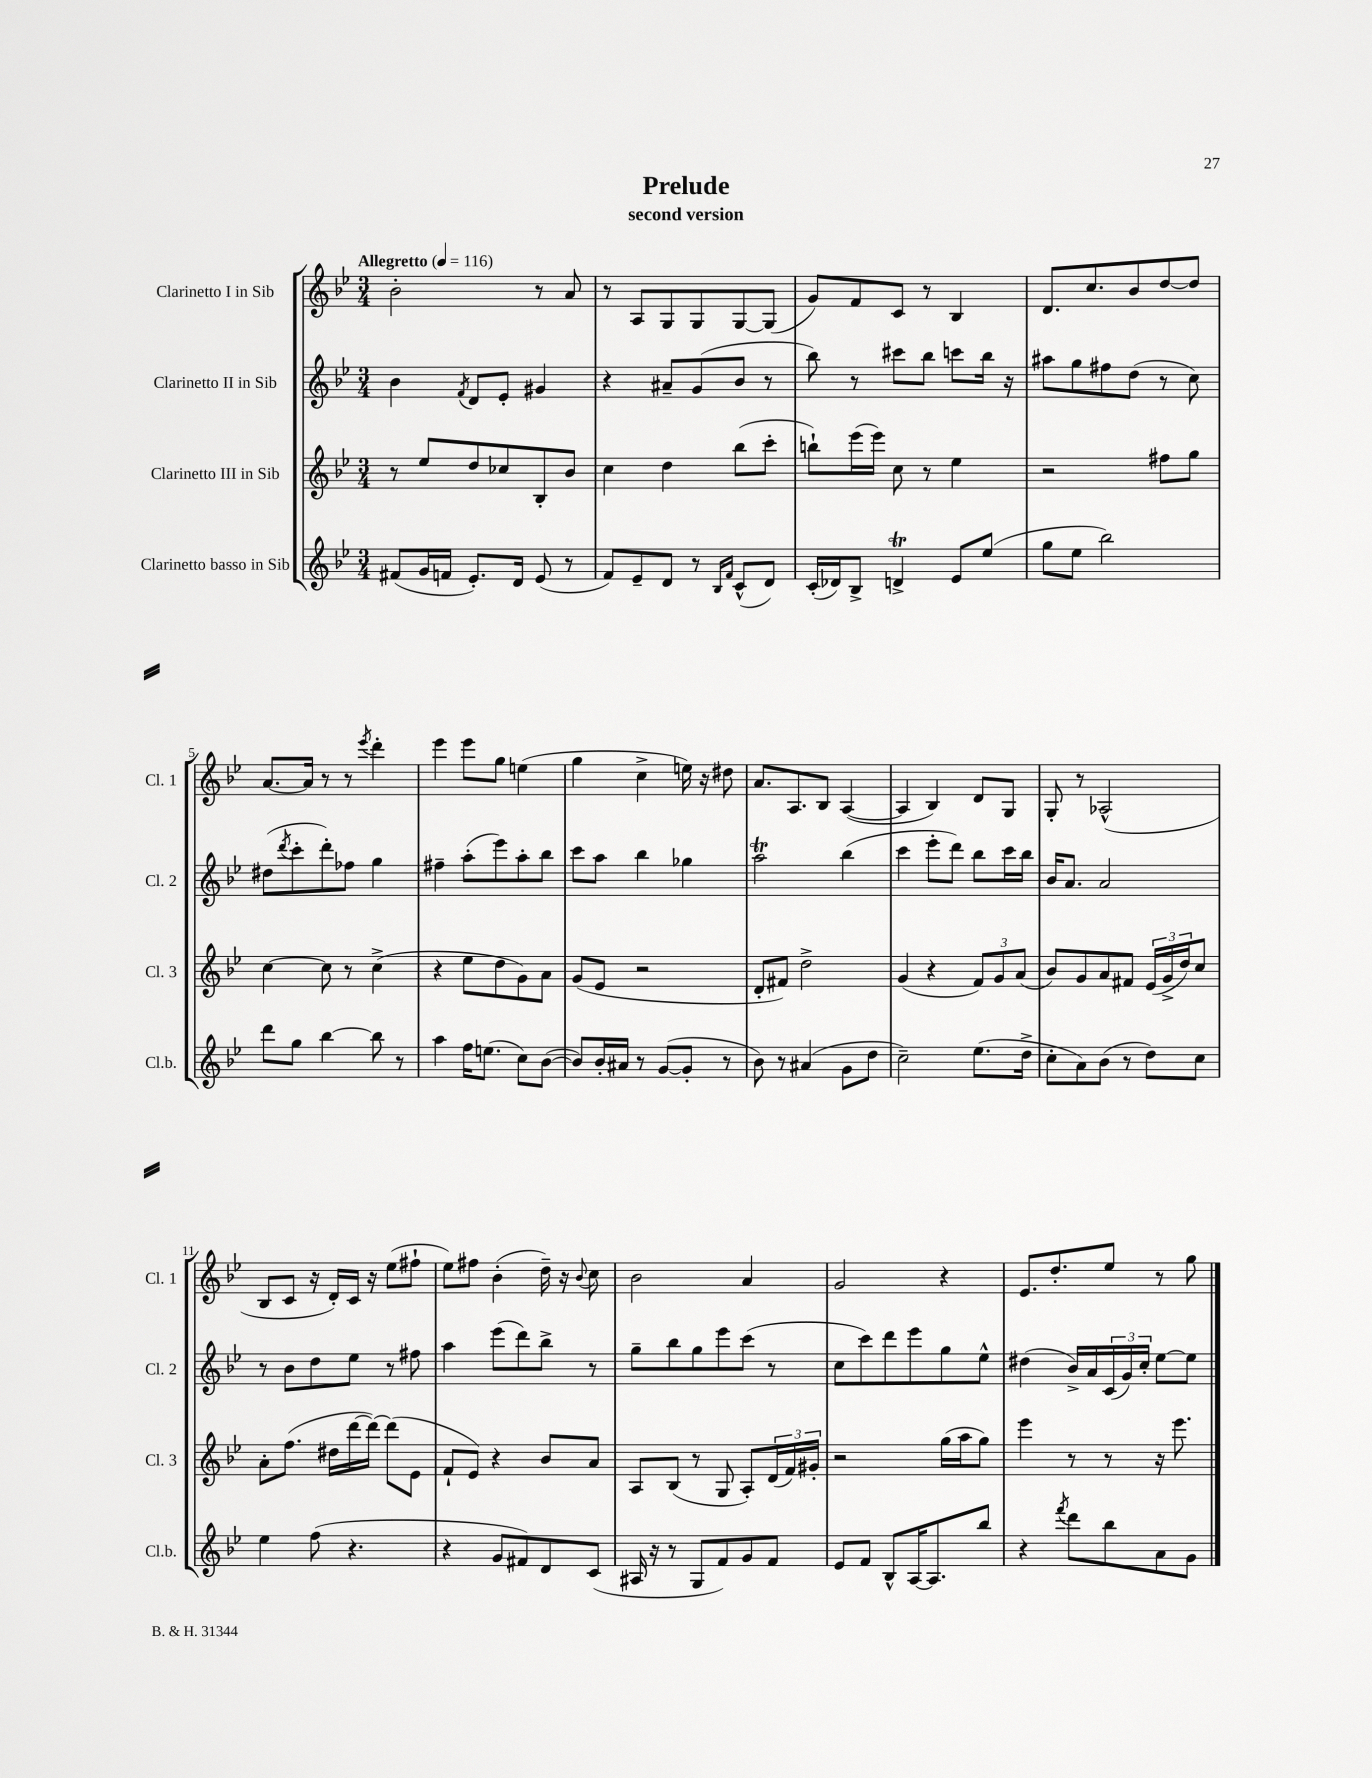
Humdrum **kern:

**kern	**kern	**kern	**kern
*staff4	*staff3	*staff2	*staff1
*clefG2	*clefG2	*clefG2	*clefG2
*k[b-e-]	*k[b-e-]	*k[b-e-]	*k[b-e-]
*M3/4	*M3/4	*M3/4	*M3/4
*MM116	*MM116	*MM116	*MM116
(8f#	8r	4b-	2b-'
16g	8ee-	.	.
16f	.	.	.
.	.	8qf	.
8.e-')	8dd	8d	.
.	8cc-	8e-'	.
16d	.	.	.
(8e-	8B-'	4g#	8r
8r	8b-	.	8a
=	=	=	=
8f)	4cc	4r	8r
8e-~	.	.	8A
8d	4dd	8a#~	8G
8r	.	(8g	8G
16qqB-	.	.	.
16qqf	.	.	.
(8c^^	(8bb-	8b-	[8G
8d)	8ccc'	8r	(8G]
=	=	=	=
(16c'	8bb`)	8bb-)	8g)
16d-)	.	.	.
8B-^	(16eee-	8r	8f
.	16eee-)	.	.
4d^	8cc	8ccc#	8c
.	8r	8bb-	8r
8e-	4ee-	8ccc	4B-
(8ee-	.	16bb-	.
.	.	16r	.
=	=	=	=
8gg	2r	8aa#	8.d
8ee-	.	8gg	.
.	.	.	8.cc
2bb-)	.	8ff#	.
.	.	(8dd	8b-
.	8ff#	8r	[8dd
.	8gg	8cc)	8dd]
=	=	=	=
8ddd	[4cc	(8dd#	[8.a
.	.	8qddd	.
8gg	.	8ccc'	.
.	.	.	16a]
[4bb-	8cc]	8ddd')	8r
.	8r	8ff-	8r
.	.	.	8qeee-
8bb-]	(4cc^	4gg	4ddd'
8r	.	.	.
=	=	=	=
4aa	4r	4ff#~	4eee-
16ff	8ee-	(8aa'	8eee-
(8.ee	.	.	.
.	8dd	8eee-)	8gg
8cc)	8g)	8aa'	(4ee
([8b-	8a	8bb-	.
=	=	=	=
8b-])	(8g	8ccc	4gg
16b-'	8e-	8aa	.
16a#	.	.	.
8r	2r	4bb-	4cc^
([8g	.	.	.
8g']	.	4gg-	16ee)
.	.	.	16r
8r	.	.	8dd#
=	=	=	=
8b-)	8d'	2aa	8.a
8r	8f#)	.	.
.	.	.	8.A
(4a#	2dd^	.	.
.	.	.	8B-
8g	.	(4bb-	([4A
8dd	.	.	.
=	=	=	=
2cc~)	(4g	4ccc	4A]
.	4r	8eee-'	4B-)
.	.	8ddd)	.
(8.ee-	12f)	8bb-	8d
.	12g	.	.
.	.	16ccc	8G
.	(12a	.	.
16dd^	.	16bb-	.
=	=	=	=
8cc'	8b-)	16b-	8G'
.	.	8.a	.
8a)	8g	.	8r
(8b-	8a	2a	(2A-^^
8r	8f#	.	.
8dd)	(24e-	.	.
.	24g^	.	.
.	24dd)	.	.
8cc	8cc	.	.
=	=	=	=
4ee-	8a'	8r	8B-
.	(8.ff	8b-	8c
(8ff	.	8dd	16r
.	16dd#	.	16d')
4.r	[16ddd	8ee-	16c
.	16ddd_)	.	16r
.	(8ddd]	8r	(8ee-
.	8e-	8ff#	8ff#`
=	=	=	=
4r	8f`	4aa	8ee-)
.	8e-)	.	8ff#
8g	4r	(8eee-	(4b-'
8f#)	.	8ddd)	.
8d	8b-	8bb-^	16dd~)
.	.	.	16r
.	.	.	8qqb-
(8c	8a	8r	8cc
=	=	=	=
16A#	8A	8gg~	2b-
16r	.	.	.
8r	(8B-	8bb-	.
8G	8r	8gg	.
8f)	8G	8eee-	.
8g	8A')	(8ccc	4a
8f	(24d	8r	.
.	24f)	.	.
.	24g#'	.	.
=	=	=	=
8e-	2r	8cc	2g
8f	.	8ccc)	.
8B-^^	.	8ddd	.
[16A	.	8eee-	.
8.A]	.	.	.
.	(16gg	8gg	4r
.	16aa	.	.
8bb-	8gg)	8ee-^^	.
=	=	=	=
4r	4eee-	(4dd#	8.e-
.	.	.	8.dd'
8qfff	.	.	.
8ddd	8r	16b-^)	.
.	.	16a	.
8bb-	8r	(24c	8ee-
.	.	24g)	.
.	.	24cc'	.
8a	16r	[8ee-	8r
.	8.eee-	.	.
8g	.	8ee-]	8gg
==	==	==	==
*-	*-	*-	*-
